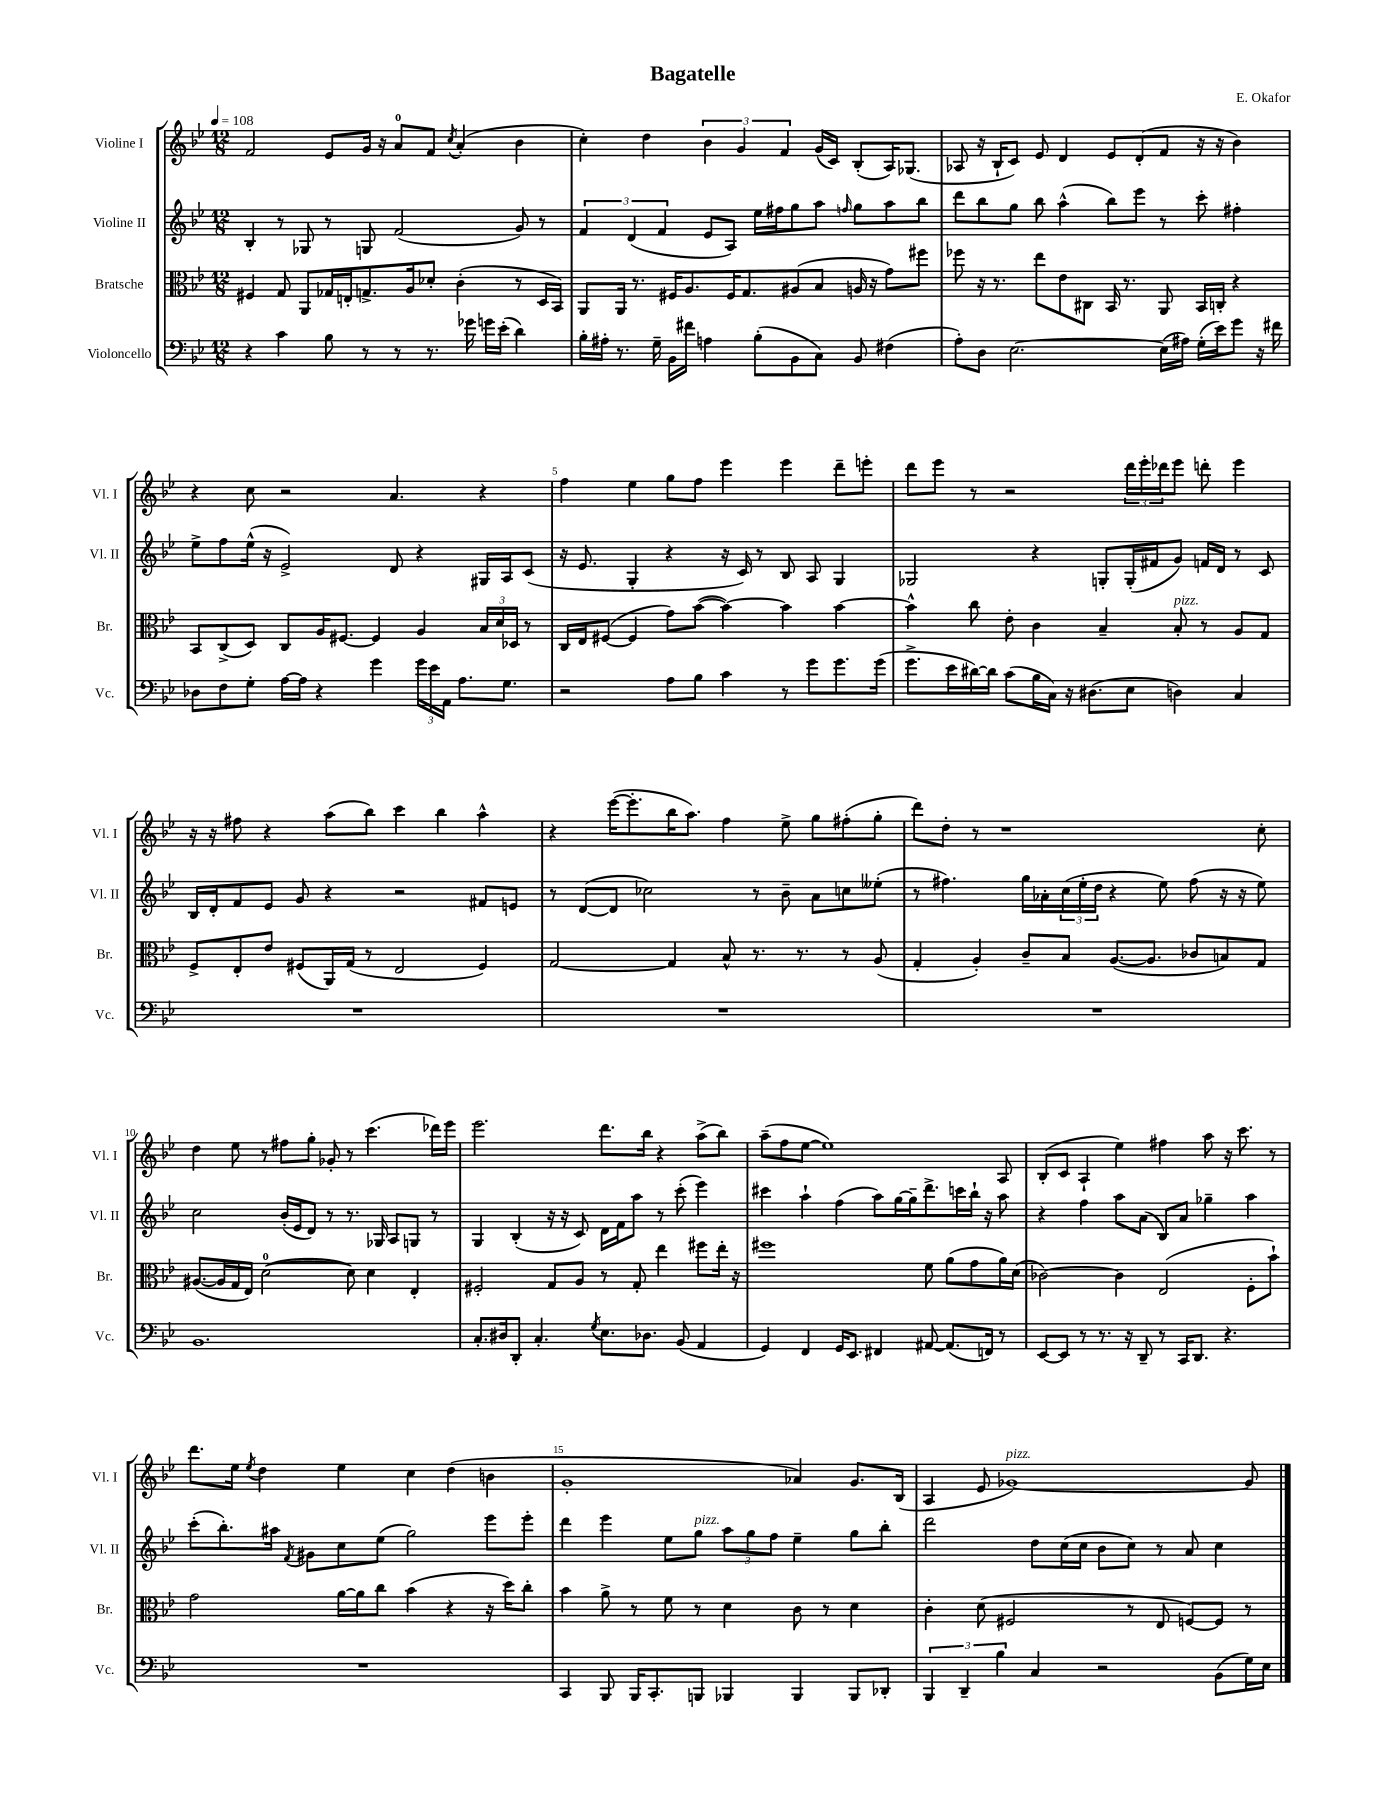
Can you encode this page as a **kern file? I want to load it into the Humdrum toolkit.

**kern	**kern	**kern	**kern
*staff4	*staff3	*staff2	*staff1
*clefF4	*clefC3	*clefG2	*clefG2
*k[b-e-]	*k[b-e-]	*k[b-e-]	*k[b-e-]
*M12/8	*M12/8	*M12/8	*M12/8
*MM108	*MM108	*MM108	*MM108
4r	4F#	4B-'	2f
4c	8G	8r	.
.	8AA	8G-	.
8B-	16G-	8r	8e-
.	16E'	.	.
8r	8.G^	8G	16g
.	.	.	16r
8r	.	(2f	8a
.	16A	.	.
8.r	8d-'	.	8f
.	.	.	8qcc
.	(4c'	.	(4a'
16g-	.	.	.
16g	.	.	.
(16e-'	.	.	.
4d)	8r	8g)	4b-
.	16D	8r	.
.	16BB-)	.	.
=	=	=	=
16B-'	8AA	6f	4cc')
16A#'	.	.	.
8.r	16AA	.	.
.	.	(6d	.
.	8.r	.	.
.	.	.	4dd
16G~	.	.	.
.	.	6f	.
16BB-	16F#	.	.
16f#	8.A	.	.
4A	.	8e-	6b-
.	16F#	8A)	.
.	.	.	6g
.	8.G	.	.
(8B-'	.	16ee-	.
.	.	16ff#	.
.	.	.	6f
8BB-	(8A#	8gg	.
8C)	8B-	8aa	(16g
.	.	.	16c)
.	.	16qqff	.
8BB-	16A	8gg	(8B-'
.	16r	.	.
(4F#	8g)	8aa	16A)
.	.	.	(8.G-
.	8ff#	8bb-	.
=	=	=	=
8A')	8ff-	8ddd	8A-
8D	16r	8bb-	16r
.	8.r	.	16B-`
[2.E-	.	8gg	8c)
.	8ee-	8bb-	8e-
.	8e-	(4aa^^	4d
.	8C#	.	.
.	16BB-	8bb-)	8e-
.	8.r	.	.
.	.	8eee-	(8d'
(16E-]	8AA	8r	8f
16A#)	.	.	.
(16G'	16BB-	8ccc'	16r
16e-)	16C'	.	16r
8g	4r	4ff#'	4b-)
16r	.	.	.
16f#	.	.	.
=	=	=	=
8D-	8BB-	8ee-^	4r
8F	(8C^	8ff	.
8G'	8D)	(16ee-^^	8cc
.	.	16r	.
[16A	8C	2e-^)	2r
16A]	.	.	.
4r	16A	.	.
.	[8.F#	.	.
4g	4F#]	.	.
.	.	8d	4.a
24g	4A	4r	.
24e-	.	.	.
24AA	.	.	.
8.A	.	.	.
.	24B-	16G#	4r
.	24d	.	.
8.G	.	16A	.
.	24D-	.	.
.	8r	(8c	.
=	=	=	=
2r	16C	16r	4ff
.	16E-	8.e-	.
.	([8F#	.	.
.	4F#]	4G'	4ee-
8A	8g)	4r	8gg
8B-	([8b-	.	8ff
4c	4b-_)	16r	4eee-
.	.	16c)	.
.	.	8r	.
8r	4b-]	8B-	4eee-
8g	.	8A	.
8.g	[4b-	4G	8ddd~
.	.	.	8eee'
(16g	.	.	.
=	=	=	=
8.g^	4b-^^]	2G-	8ddd
.	.	.	8eee-
16e-	.	.	.
[16d#)	8cc	.	8r
16d#]	.	.	.
(8c	8e-'	.	2r
16B-	4c	4r	.
16C)	.	.	.
16r	.	.	.
(8.D#	.	.	.
.	4B-~	8G'	.
8E-	.	(16G'	24ddd
.	.	.	24eee-'
.	.	16f#	.
.	.	.	24ddd-
4D)	8B-'	8g)	8eee-
.	8r	16f	8ddd'
.	.	16d	.
4C	8A	8r	4eee-
.	8G	8c	.
=	=	=	=
1.r	8F^	16B-	16r
.	.	16d'	16r
.	8E-'	8f	8ff#
.	8e-	8e-	4r
.	(8F#	8g	.
.	16AA)	4r	(8aa
.	(16G	.	.
.	8r	.	8bb-)
.	2E-	2r	4ccc
.	.	.	4bb-
.	4F#)	8f#	4aa^^
.	.	8e	.
=	=	=	=
1.r	[2G	8r	4r
.	.	([8d	.
.	.	8d]	([16eee-
.	.	.	8.eee-']
.	.	2cc-)	.
.	4G]	.	16bb-
.	.	.	8.aa)
.	8B-^^	.	4ff
.	8.r	8r	.
.	.	8b-~	8ee-^
.	8.r	.	.
.	.	8a	8gg
.	8r	8cc	(8ff#'
.	(8A	(8ee--'	8gg'
=	=	=	=
1.r	4G'	8r	8ddd)
.	.	4.ff#)	8dd'
.	4A')	.	8r
.	.	.	1r
.	8c~	16gg	.
.	.	16a-'	.
.	8B-	(24cc	.
.	.	24ee-'	.
.	.	24dd	.
.	([8.A	4r	.
.	8.A]	.	.
.	.	8ee-)	.
.	8c-	(8ff#	.
.	8B)	16r	.
.	.	16r	.
.	8G	8ee-)	8cc'
=	=	=	=
1.BB-	([8.A#	2cc	4dd
.	16A#]	.	.
.	16G	.	8ee-
.	16E-)	.	.
.	([2d	.	8r
.	.	(16b-'	8ff#
.	.	16e-	.
.	.	8d)	8gg'
.	.	8r	8g-'
.	8d])	8.r	8r
.	4d	.	(4.ccc
.	.	16G-	.
.	.	8A	.
.	4E-'	8G	.
.	.	8r	16ddd-)
.	.	.	16eee-
=	=	=	=
8.C'	2F#'	4G	2.eee-
16D#	.	.	.
8DD'	.	(4B-'	.
4.C'	.	.	.
.	8G	16r	.
.	.	16r	.
.	8A	8c)	.
8qG	.	.	.
8.E-	8r	16d	8.ddd
.	.	16f	.
.	8G'	8aa	.
8.D-	.	.	16bb-
.	4ee-	8r	4r
(8BB-	.	(8ccc'	.
4AA	8ff#	4eee-)	(8aa^
.	16ee-'	.	8bb-)
.	16r	.	.
=	=	=	=
4GG)	1ff#	4ccc#	(8aa~
.	.	.	8ff
4FF	.	4aa`	[8ee-
.	.	.	1ee-])
16GG	.	(4ff	.
8.EE-	.	.	.
4FF#	.	8aa)	.
.	.	[16gg	.
.	.	16gg~]	.
[8AA#	8f	8.ddd^	.
(8.AA#]	(8a	.	.
.	.	16ccc	.
.	8g	16bb-`	.
16FF)	.	16r	.
8r	16a)	8aa	8A
.	(16d	.	.
=	=	=	=
[8EE-	[2c-)	4r	(8B-'
8EE-]	.	.	8c
8r	.	4ff	4A`
8.r	.	.	.
.	4c-]	8aa	4ee-)
16r	.	.	.
8DD~	.	(8a	.
8r	(2E-	8B-)	4ff#
16CC	.	8a	.
8.DD	.	.	.
.	.	4gg-~	8aa
4.r	.	.	16r
.	.	.	8.ccc
.	8F'	4aa	.
.	8b-`)	.	8r
=	=	=	=
1.r	2g	(8ccc'	8.ddd
.	.	8.bb-')	.
.	.	.	16ee-
.	.	.	8qee-
.	.	.	4dd
.	.	16aa#	.
.	.	8qf	.
.	.	8g#	.
.	[16a	8cc	4ee-
.	16a]	.	.
.	8cc	(8ee-	.
.	(4b-	2gg)	4cc
.	4r	.	(4dd
.	16r	8eee-	4b
.	16dd)	.	.
.	8cc'	8eee-'	.
=	=	=	=
4CC	4b-	4ddd	1g'
8BBB-	8a^	4eee-	.
16BBB-	8r	.	.
8.CC'	.	.	.
.	8f	8ee-	.
8BBB	8r	8gg	.
4BBB-	4d	12aa	.
.	.	12gg	.
.	.	12ff	.
4BBB-	8c	4ee-~	4a-)
.	8r	.	.
8BBB-	4d	8gg	8.g
8DD-'	.	8bb-'	.
.	.	.	(16B-
=	=	=	=
6BBB-	4c'	2ddd	4A
6DD~	.	.	.
.	(8d	.	8e-
6B-	.	.	.
.	2F#	.	[1g-)
4C	.	8dd	.
.	.	(16cc	.
.	.	16cc	.
2r	.	8b-	.
.	8r	8cc)	.
.	8E-	8r	.
.	[8F)	8a	.
(8BB-	8F]	4cc	.
16G)	8r	.	8g-]
16E-	.	.	.
==	==	==	==
*-	*-	*-	*-
